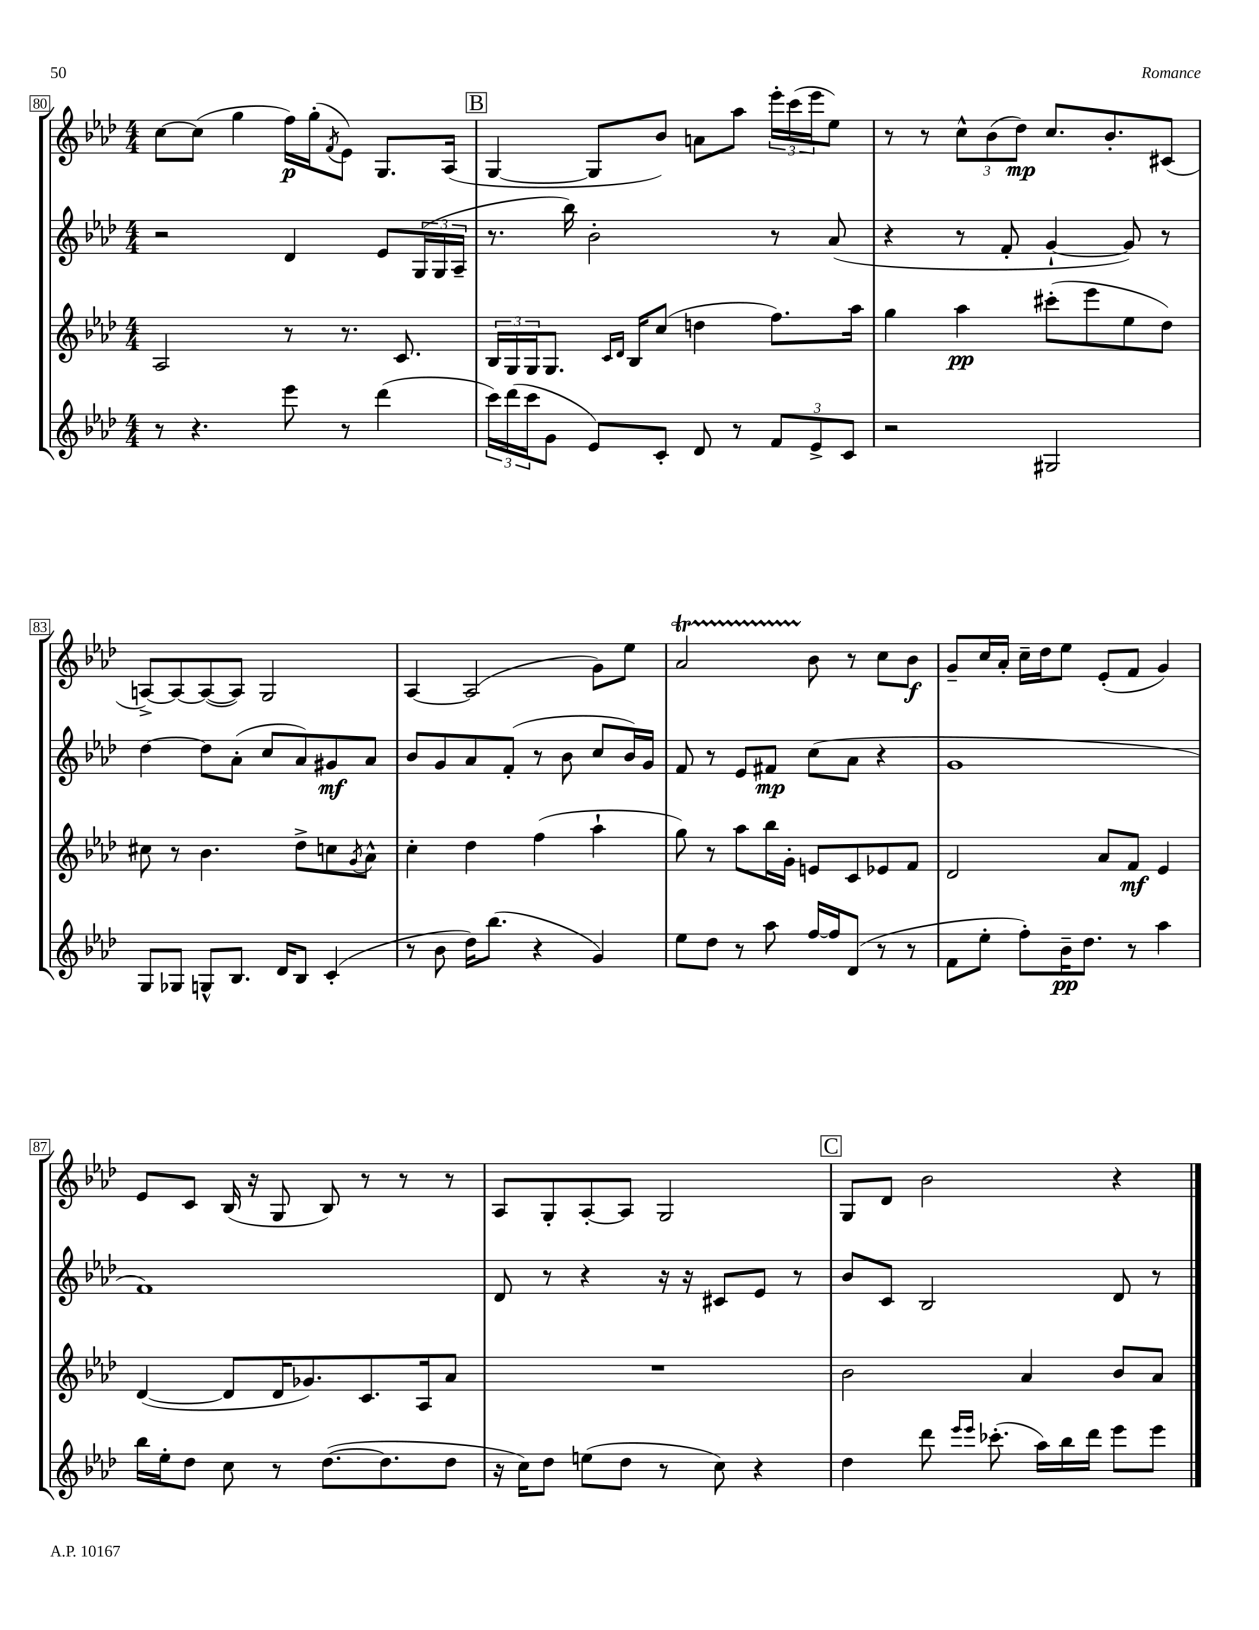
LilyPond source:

<<
\new StaffGroup <<
\new Staff = "s0" {
    \clef treble \key aes \major \numericTimeSignature \time 4/4
    c''8~ c''8( g''4 f''16\p) g''16-.( \acciaccatura { f'8 } ees'8) g8. aes16( |
    \mark \markup { \box "B" } g4~ g8 bes'8) a'8 aes''8 \tuplet 3/2 { ees'''16-. c'''16( ees'''16 } ees''8) |
    r8 r8 \tuplet 3/2 { c''8-^ bes'8( des''8\mp) } c''8. bes'8.-. cis'8( |
    a8~->) a8~ a8~( a8) g2 |
    aes4~ aes2( g'8) ees''8 |
    aes'2\startTrillSpan bes'8\stopTrillSpan r8 c''8 bes'8\f |
    g'8-- c''16 aes'16-. c''16-- des''16 ees''8 ees'8-.( f'8 g'4) |
    ees'8 c'8 bes16( r16 g8 bes8) r8 r8 r8 |
    aes8 g8-. aes8~-. aes8 g2 |
    \mark \markup { \box "C" } g8 des'8 bes'2 r4 \bar "|." |
}
\new Staff = "s1" {
    \clef treble \key aes \major \numericTimeSignature \time 4/4
    r2 des'4 ees'8 \tuplet 3/2 { g16( g16 aes16-- } |
    \mark \markup { \box "B" } r8. bes''16) bes'2-. r8 aes'8( |
    r4 r8 f'8-. g'4~-! g'8) r8 |
    des''4~ des''8 aes'8-.( c''8 aes'8) gis'8\mf aes'8 |
    bes'8 g'8 aes'8 f'8-.( r8 bes'8 c''8 bes'16) g'16 |
    f'8 r8 ees'8 fis'8\mp c''8( aes'8 r4 |
    g'1 |
    f'1) |
    des'8 r8 r4 r16 r16 cis'8 ees'8 r8 |
    \mark \markup { \box "C" } bes'8 c'8 bes2 des'8 r8 \bar "|." |
}
\new Staff = "s2" {
    \clef treble \key aes \major \numericTimeSignature \time 4/4
    aes2 r8 r8. c'8. |
    \mark \markup { \box "B" } \tuplet 3/2 { bes16 g16 g16 } g8. \grace { c'16 des'16 } bes16 c''8( d''4 f''8.) aes''16 |
    g''4 aes''4\pp cis'''8-.( ees'''8 ees''8 des''8) |
    cis''8 r8 bes'4. des''8-> c''8 \acciaccatura { g'8 } aes'8-^ |
    c''4-. des''4 f''4( aes''4-! |
    g''8) r8 aes''8 bes''16 g'16-. e'8 c'8 ees'8 f'8 |
    des'2 aes'8 f'8\mf ees'4 |
    des'4~( des'8 des'16 ges'8.) c'8. aes16 aes'8 |
    R1 |
    \mark \markup { \box "C" } bes'2 aes'4 bes'8 aes'8 \bar "|." |
}
\new Staff = "s3" {
    \clef treble \key aes \major \numericTimeSignature \time 4/4
    r8 r4. ees'''8 r8 des'''4( |
    \mark \markup { \box "B" } \tuplet 3/2 { c'''16) des'''16( c'''16 } g'8 ees'8) c'8-. des'8 r8 \tuplet 3/2 { f'8 ees'8-> c'8 } |
    r2 gis2 |
    g8 ges8 g8-^ bes8. des'16 bes8 c'4-.( |
    r8 bes'8 des''16) bes''8.( r4 g'4) |
    ees''8 des''8 r8 aes''8 f''16~ f''16 des'8( r8 r8 |
    f'8 ees''8-. f''8-.) bes'16--\pp des''8. r8 aes''4 |
    bes''16 ees''16-. des''8 c''8 r8 des''8.~( des''8. des''8 |
    r16 c''16) des''8 e''8( des''8 r8 c''8) r4 |
    \mark \markup { \box "C" } des''4 des'''8 \grace { ees'''16 ees'''16 } ces'''8.-.( aes''16) bes''16 des'''16 ees'''8 ees'''8 \bar "|." |
}
>>
>>
\layout { \context { \Score currentBarNumber = #80 \override BarNumber.stencil = #(make-stencil-boxer 0.1 0.3 ly:text-interface::print) } }
